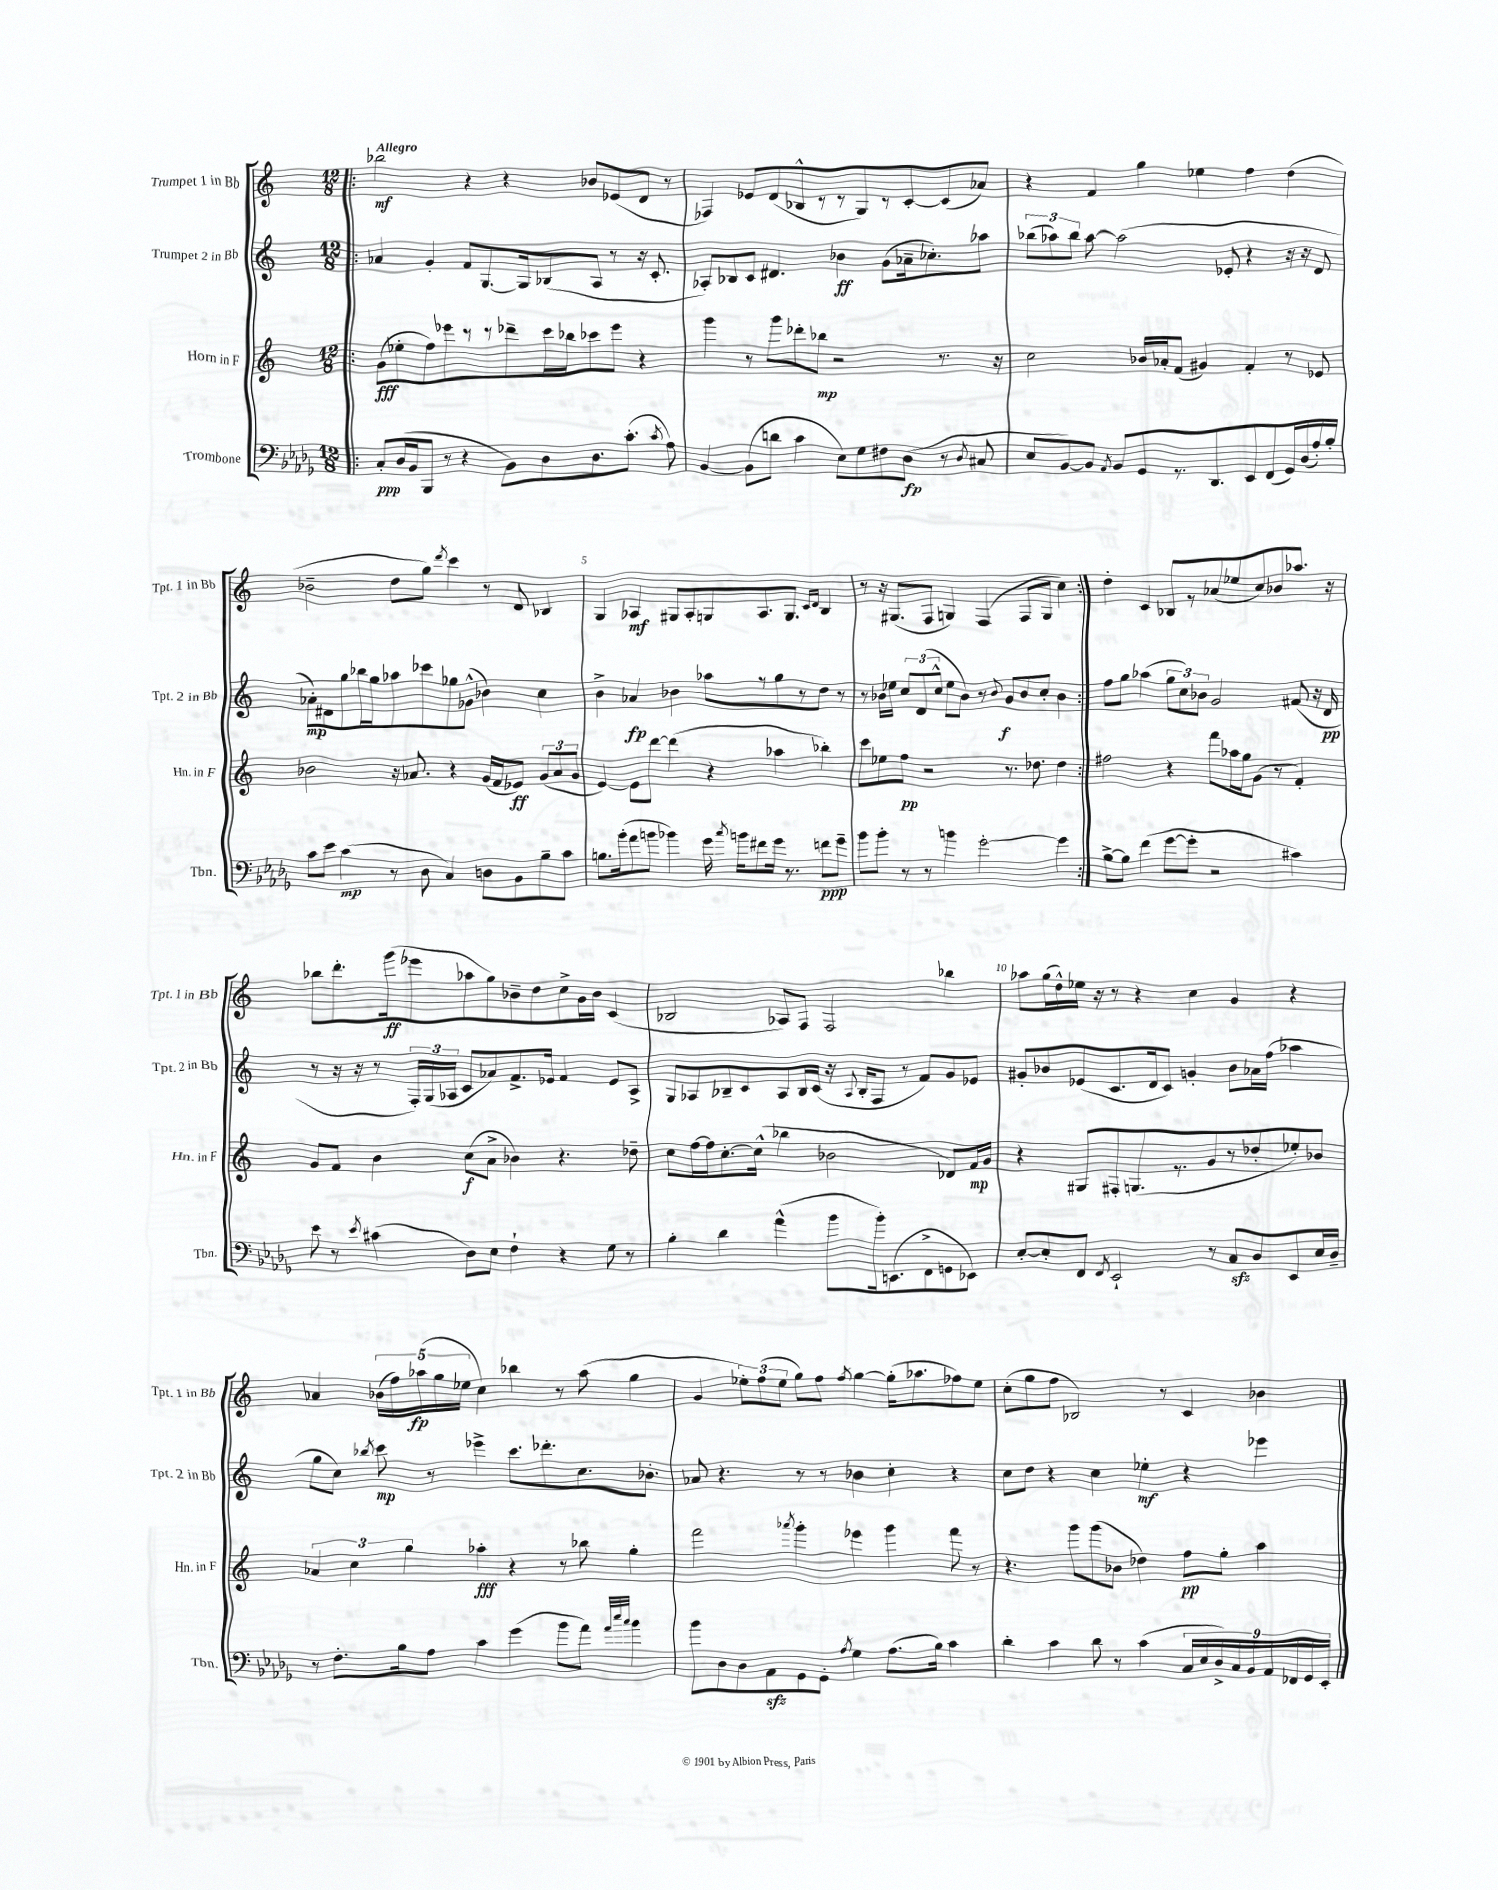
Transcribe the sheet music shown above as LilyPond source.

<<
\new StaffGroup <<
\new Staff = "s0" \with { instrumentName = "Trumpet 1 in Bb" shortInstrumentName = "Tpt. 1 in Bb" } {
    \clef treble \key c \major \numericTimeSignature \time 12/8 \tempo "Allegro"
    \autoBeamOff \repeat volta 2 { \bar ".|:" bes''2\mf r4 r4 bes'8[ ees'8( d'8] r8 |
    fes4) ees'8[ d'8( bes8-^ r8 r8 g8) r8 c'8~-. c'8( aes'8]) |
    r4 f'4 g''4 ees''4 f''4 d''4( |
    bes'2-- d''8[ g''8]) \acciaccatura { d'''8 } c'''4 r8 d'8 bes4 |
    g4 aes4\mf gis8[ aes8-. g8 aes8. g8.] \grace { c'16[ d'16] } b4 |
    r8 r16 gis8.[( f8] g4) f4( f8[ g8] c''4) | }
    d''4-. c'4 bes8[ r8 aes'8( ees''8 c''8) bes'8 aes''8.] r16 |
    bes''8[ d'''8.-. g'''16\ff( ees'''8 aes''8 g''8) bes'8-- d''8 c''8-> g'16 bes'16] c'4( |
    bes2 aes8[) f8] f2 bes''4 |
    aes''8[ g''16( d''16-^) ees''16] r16 r8 r4 c''4 g'4 r4 |
    aes'4 \tuplet 5/4 { bes'16[( f''16) aes''16\fp( g''16 ees''16] } c''4) bes''4 r8 aes''8( g''4 |
    g'4 \tuplet 3/2 { ees''8[-.) f''8( ees''8] } g''8[) f''8] \acciaccatura { f''8 } g''4~ g''16[-.( aes''8. fes''8) ees''8] |
    c''8[-.( g''8 f''8] bes2) r8 c'4 bes'4 \bar "|." |
}
\new Staff = "s1" \with { instrumentName = "Trumpet 2 in Bb" shortInstrumentName = "Tpt. 2 in Bb" } {
    \clef treble \key c \major \numericTimeSignature \time 12/8
    \autoBeamOff \repeat volta 2 { \bar ".|:" aes'4 g'4-. f'8[ g8.~ g16 bes8( a8] r8 r16 c'8.-. |
    aes8[-.) bes8 c'8] dis'4. bes'4\ff g'8[( aes'16-- ces''8.-.) aes''8] |
    \tuplet 3/2 { bes''8[( aes''8) bes''8] } aes''8~ aes''2( ees'8-. r4 r16 r16 d'8 |
    aes'8[-.\mp) dis'8 g''8 bes''16 g''16 aes''8 ces'''8 ges''8 ges'8]-^( bes'4) c''4 |
    b'4-> aes'4\fp bes'4 aes''8[ r8 g''8 r8 d''8] r8 |
    r8 bes'16[ ees''16] \tuplet 3/2 { c''8[ d'8( c''8]-^ } ees''8[ bes'8]) r8 \appoggiatura { bes'8 } g'8[\f bes'8 c''8]-. bes'4 | }
    f''8[ g''8] aes''4( \tuplet 3/2 { g''8[ c''8) bes'8] } g'2 fis'8( r16 d'16\pp |
    r8 r16 r16 r8 \tuplet 3/2 { f16[-.) g16( aes16] } c'8[ aes'8) f'8.-> ees'16] f'4 ees'8[ aes8]-> |
    g8[ aes8 bes8-- c'8 aes8 bes16 c'16]( r16 \appoggiatura { aes8 } bes16[-. f8] r8 f'8[) g'8 ees'8] |
    gis'8[-. bes'8 ees'8( c'8. d'16 c'8]) g'4-. bes'8[ aes'16 f''16]( aes''4 |
    g''8[ c''8]) \acciaccatura { bes''8 } c'''8\mp r8 ees'''4-> c'''8.[ des'''8.-. c''8. bes'8.]-. |
    aes'8 r4. r8 r8 bes'4 c''4-. r4 |
    c''8[ d''8] r4 c''4 ees''4-.\mf r4 ees'''4 \bar "|." |
}
\new Staff = "s2" \with { instrumentName = "Horn in F" shortInstrumentName = "Hn. in F" } {
    \clef treble \key c \major \numericTimeSignature \time 12/8
    \autoBeamOff \repeat volta 2 { \bar ".|:" g'8[\fff( ees''8-. f''8) ees'''8 r8 r8 des'''8-- c'''16 bes''16 ces'''8 ees'''8] r4 |
    g'''4 r8 g'''8[ des'''8-. bes''8]\mp r2 r8. r16 |
    c''2 bes'16[ aes'16-. f'8]( gis'4) f'4-. r8 ees'8 |
    bes'2 r16 aes'8. r4 g'16[( f'16 ees'8]\ff) \tuplet 3/2 { g'8[( aes'8 g'8] } |
    e'4~) e'8[ d'''8]~ d'''4( r4 aes''4 bes''4-.) |
    c'''8[ ees''8 f''8]\pp r2 r8. des''8. des''4 | }
    fis''2 r4 f'''8[ aes''16 g''16 g'8]( r8 f'4-.) |
    g'8[ f'8] b'4 c''8[\f( a'8]-> bes'4) r4. des''8-- |
    c''8[ f''16~ f''16 c''8.~-. c''16]-^( bes''4 bes'2 des'8[) f'16\mp g'16] |
    r4 gis8[ fis8-. g8.( r8. g'8 r8 des''8-. ees''8-.) bes'8] |
    \tuplet 3/2 { aes'4 c''4 g''4 } aes''4-.\fff r4 r8 bes''8 g''4-. |
    f'''2 \acciaccatura { aes'''8 } g'''4-. ees'''4 g'''4 f'''8 r8 |
    r4. g'''8[ g'''8( bes'8] des''4) f''8[\pp g''8]-. a''4 \bar "|." |
}
\new Staff = "s3" \with { instrumentName = "Trombone" shortInstrumentName = "Tbn." } {
    \clef bass \key des \major \numericTimeSignature \time 12/8
    \autoBeamOff \repeat volta 2 { \bar ".|:" c8[-.\ppp des16( bes,16 bes,,8] r8 r4 bes,8[) des8 des8. c'8.]-.( \acciaccatura { c'8 } aes8) |
    bes,4~ bes,8[( d'8] c'4 ees8[) ges8 fis8 des8]\fp( r8 \acciaccatura { des8 } cis8 |
    ees8[ bes,8~) bes,8] \acciaccatura { aes,8 } bes,8[ ges,8 r8. des,8. ees,8 f,8( ges,16) des16( aes16-.) bes16]-. |
    c'8[ ees'8] c'4\mp( r8 des8 c4) d8[ bes,8 bes8-- c'8] |
    b8.[ bes'16-.( aes'8 b'8] bes'4) ges'16 \acciaccatura { c''8 } b'16[ fis'8 ges'16] r8. f'8[\ppp ges'8]-- |
    bes'8[ bes'8]-. r8 r8 b'4 ges'2~-. ges'4 | }
    bes8[~-> bes8] f'4( ges'8[~ ges'8]-. r2 cis'4) |
    ees'8 r8 \acciaccatura { ees'8 } cis'4( des8[) ees8] f4-! r4 ges8 r8 |
    bes4-. des'4 aes'4-^( bes'8[ bes'16-.) e,8.( f,8-> g,8 ees,8]) |
    ees8[~-. ees8-. f,8] \acciaccatura { f,8 } ees,2-! r8 c8[\sfz des8 ees,8 ees16 des16]-- |
    r8 f8.[-. bes16 aes8] c'4 ges'4( bes'8[ aes'8]) \grace { aes'32[ ees''32 c''32] } bes'4 |
    bes'8[ des8 des8 aes,8\sfz ges,8 ges,8]-. \acciaccatura { aes8 } ges4 aes8.[( bes16]) c'4 |
    des'4-. c'4 des'8 r8 c'4( \tuplet 9/8 { c16[ ees16 des16->) c16 bes,16 aes,16 fes,16 ges,16 ees,16]-. } \bar "|." |
}
>>
>>
\layout { \context { \Score \override BarNumber.break-visibility = ##(#f #t #t) barNumberVisibility = #(every-nth-bar-number-visible 5) } }
